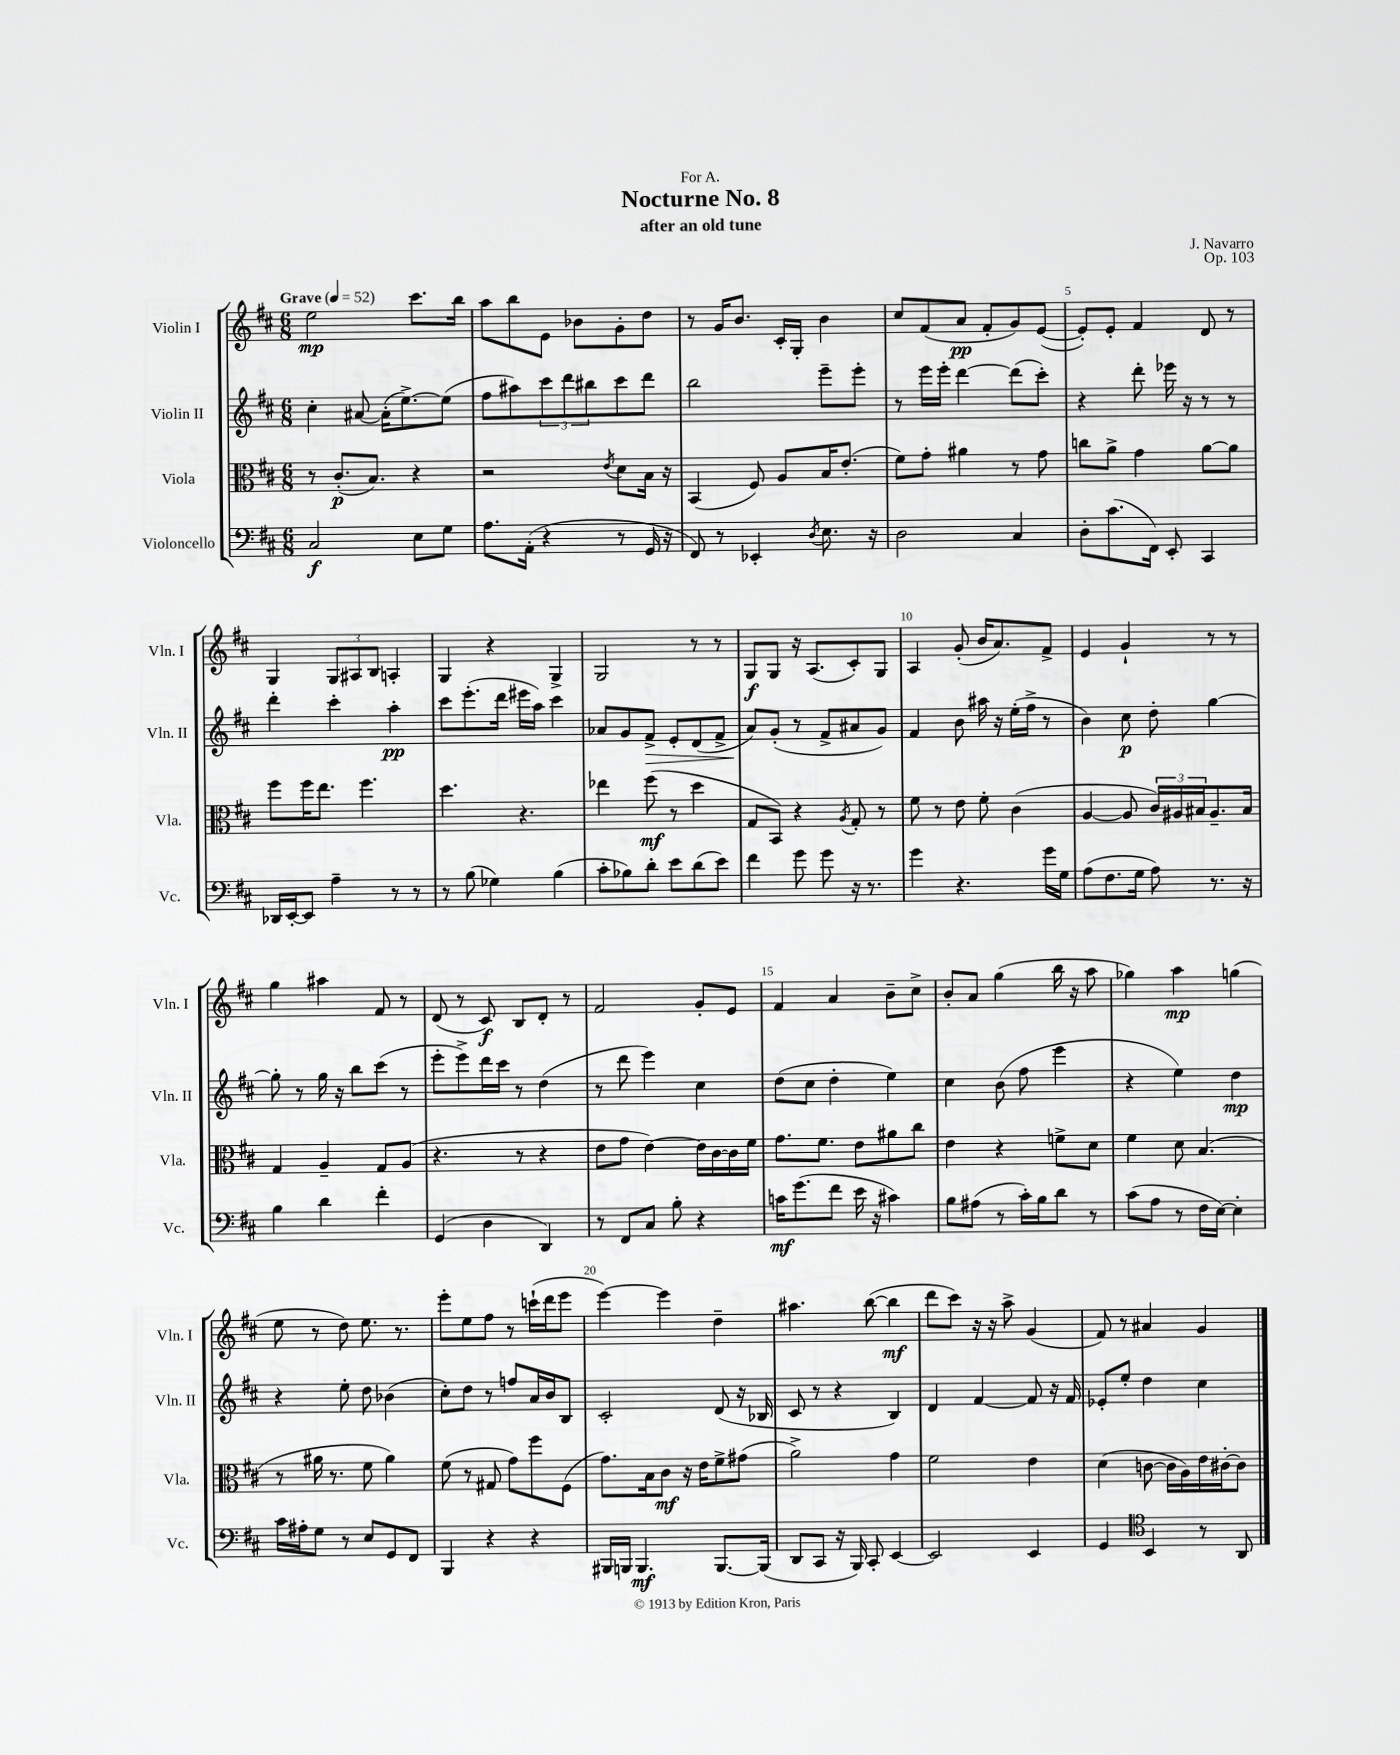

**kern	**dynam	**kern	**dynam	**kern	**dynam	**kern	**dynam
*part4	*part4	*part3	*part3	*part2	*part2	*part1	*part1
*staff4	*staff4	*staff3	*staff3	*staff2	*staff2	*staff1	*staff1
*I"Violoncello	*	*I"Viola	*	*I"Violin II	*	*I"Violin I	*
*I'Vc.	*	*I'Vla.	*	*I'Vln. II	*	*I'Vln. I	*
*clefF4	*	*clefC3	*	*clefG2	*	*clefG2	*
*k[f#c#]	*	*k[f#c#]	*	*k[f#c#]	*	*k[f#c#]	*
*M6/8	*	*M6/8	*	*M6/8	*	*M6/8	*
*MM52	*	*MM52	*	*MM52	*	*MM52	*
=1	=1	=1	=1	=1	=1	=1	=1
!	!	!	!	!	!	!LO:TX:a:B:t=Grave	!
2C#/	f	8r	.	4cc#'\	.	2ee\	mp
.	.	(8.c#'/L	p	.	.	.	.
.	.	.	.	[8a#X/	.	.	.
.	.	8.B/J)	.	.	.	.	.
.	.	.	.	(16a#'\KL]	.	.	.
.	.	.	.	[8.ee^\)	.	.	.
8E\L	.	4r	.	.	.	8.ccc#\L	.
8G\J	.	.	.	(8ee\J]	.	.	.
.	.	.	.	.	.	16bb\Jk	.
=2	=2	=2	=2	=2	=2	=2	=2
8.A\L	.	2r	.	8ff#\L	.	8aa\L	.
.	.	.	.	8aa#X\)	.	8bb\	.
(16AA'\Jk	.	.	.	.	.	.	.
4r	.	.	.	12ccc#\	.	8e\J	.
.	.	.	.	12ddd\	.	.	.
.	.	.	.	.	.	8b-X\L	.
.	.	.	.	12bb#X\	.	.	.
.	.	8qe/	.	.	.	.	.
8r	.	8d\L	.	8ccc#\	.	8g'\	.
16GG/	.	16B\Jk	.	8ddd\J	.	8dd\J	.
16r	.	16r	.	.	.	.	.
=3	=3	=3	=3	=3	=3	=3	=3
8FF#/)	.	(4BB/	.	2bb\	.	8r	.
8r	.	.	.	.	.	16g/KL	.
.	.	.	.	.	.	8.b/J	.
4EE-X'/	.	8F#/)	.	.	.	.	.
.	.	8A/L	.	.	.	16c#'/LL	.
.	.	.	.	.	.	16G'/JJ	.
8qD/	.	.	.	.	.	.	.
8.E\	.	16B/K	.	8eee~\L	.	4b\	.
.	.	(8.e'/J	.	.	.	.	.
.	.	.	.	8eee'\J	.	.	.
16r	.	.	.	.	.	.	.
=4	=4	=4	=4	=4	=4	=4	=4
2D\	.	8f#\L)	.	8r	.	8cc#/L	.
.	.	8g'\J	.	16eee\LL	.	(8f#/	.
.	.	.	.	16eee'\JJ	.	.	.
.	.	4a#X\	.	[4ddd\	.	8a/J	pp
.	.	.	.	.	.	8f#'/L	.
4C#/	.	8r	.	(8ddd\L]	.	8g/)	.
.	.	8g\	.	8ccc#'\J)	.	([8e/J	.
=5	=5	=5	=5	=5	=5	=5	=5
8D'\L	.	8ccn\L	.	4r	.	8e'/L])	.
(8.c#\	.	8a^\J	.	.	.	8e'/J	.
.	.	4g\	.	8ddd'\	.	4f#/	.
16FF#\Jk)	.	.	.	.	.	.	.
8EE'/	.	.	.	16eee-X\	.	.	.
.	.	.	.	16r	.	.	.
4CC#/	.	[8a\L	.	8r	.	8d/	.
.	.	8a\J]	.	8r	.	8r	.
!!LO:LB:g=z
=6	=6	=6	=6	=6	=6	=6	=6
16DD-X/LL	.	8ff#\L	.	4ddd'\	.	4G/	.
[16EE'/J	.	.	.	.	.	.	.
8EE/J]	.	16ff#\K	.	.	.	.	.
.	.	8.ee\J	.	.	.	.	.
4A~\	.	.	.	4ccc#'\	.	12G/L	.
.	.	.	.	.	.	12A#X/	.
.	.	4.ff#\	.	.	.	.	.
.	.	.	.	.	.	12B/J	.
8r	.	.	.	4aa'\	pp	4An'/	.
8r	.	.	.	.	.	.	.
=7	=7	=7	=7	=7	=7	=7	=7
8r	.	4.dd\	.	8ccc#\L	.	4G/	.
(8B\	.	.	.	(8.eee'\	.	.	.
4G-X\)	.	.	.	.	.	4r	.
.	.	.	.	16ddd\Jk	.	.	.
.	.	4.r	.	16eee#X\LL	.	.	.
.	.	.	.	16aa\JJ)	.	.	.
(4B\	.	.	.	4ccc#\	.	4G^/	.
=8	=8	=8	=8	=8	=8	=8	=8
8c#'\L	.	4ee-X\	.	8a-X/L	.	2G/	.
8B-X\)	.	.	.	8g/	.	.	.
!	!	!	!	!	!LO:HP:b	!	!
8d'\J	.	(8ff#\	mf	8f#^/J	>	.	.
8e\L	.	8r	.	8e'/L	.	.	.
(8d\	.	4dd\	.	(8d/	.	8r	.
8e\J)	.	.	.	8f#^/J	.	8r	.
=9	=9	=9	=9	=9	=9	=9	=9
4f#\	.	8G/L	.	8a/L)	.	8G/L	f
.	.	8BB/J)	.	(8g'/J	]	8G/J	.
8g\	.	4r	.	8r	.	16r	.
.	.	.	.	.	.	(8.A/L	.
8g\	.	.	.	8f#^/L	.	.	.
.	.	8qA/	.	.	.	.	.
16r	.	8G'/	.	8a#X/	.	8c#'/)	.
8.r	.	.	.	.	.	.	.
.	.	8r	.	8g/J)	.	8G/J	.
=10	=10	=10	=10	=10	=10	=10	=10
4g\	.	8f#\	.	4f#/	.	4A/	.
.	.	8r	.	.	.	.	.
4.r	.	8e\	.	8b\	.	(8g'/	.
.	.	8f#'\	.	16aa#X\	.	16b/KL	.
.	.	.	.	16r	.	8.a/)	.
.	.	(4c#\	.	(16ee'\LL	.	.	.
.	.	.	.	16ff#^\JJ	.	.	.
16g\LL	.	.	.	8r	.	8f#^/J	.
16G\JJ	.	.	.	.	.	.	.
=11	=11	=11	=11	=11	=11	=11	=11
(8A\L	.	[4A/	.	4b\)	.	4e/	.
8.F#\	.	.	.	.	.	.	.
.	.	8A/]	.	8cc#\	p	4g`/	.
16G\Jk	.	.	.	.	.	.	.
8A\)	.	24c#/LL)	.	8dd'\	.	.	.
.	.	24A#X/	.	.	.	.	.
.	.	24B#X/J	.	.	.	.	.
8.r	.	8.A#~/	.	[4gg\	.	8r	.
.	.	.	.	.	.	8r	.
16r	.	16B#/Jk	.	.	.	.	.
!!LO:LB:g=z
=12	=12	=12	=12	=12	=12	=12	=12
4B\	.	4G/	.	8gg'\]	.	4gg\	.
.	.	.	.	8r	.	.	.
4d\	.	4A~/	.	16gg\	.	4aa#X\	.
.	.	.	.	16r	.	.	.
.	.	.	.	8bb\L	.	.	.
4f#'\	.	8G/L	.	(8ccc#\J	.	8f#/	.
.	.	(8A/J	.	8r	.	8r	.
=13	=13	=13	=13	=13	=13	=13	=13
(4GG/	.	4.r	.	8eee'\L	.	(8d/	.
.	.	.	.	8eee^\)	.	8r	.
4D\	.	.	.	16ddd\L	.	8c#/)	f
.	.	.	.	16ccc#\JJ	.	.	.
.	.	8r	.	8r	.	8B/L	.
4DD/)	.	4r	.	(4dd\	.	8d'/J	.
.	.	.	.	.	.	8r	.
=14	=14	=14	=14	=14	=14	=14	=14
8r	.	8e\L	.	8r	.	2f#/	.
8FF#/L	.	8g\J	.	8ddd\	.	.	.
8C#/J	.	[4e\)	.	4eee\)	.	.	.
8B'\	.	.	.	.	.	.	.
4r	.	16e\LL]	.	4cc#\	.	8g'/L	.
.	.	[16c#\	.	.	.	.	.
.	.	16c#\]	.	.	.	8e/J	.
.	.	16f#\JJ	.	.	.	.	.
=15	=15	=15	=15	=15	=15	=15	=15
16cn\KL	mf	8.g\L	.	(8dd\L	.	4f#/	.
(8.g\	.	.	.	.	.	.	.
.	.	.	.	8cc#\J	.	.	.
.	.	8.f#\J	.	.	.	.	.
8f#\J	.	.	.	4dd'\	.	4a/	.
16e\	.	8e\L	.	.	.	.	.
16r	.	.	.	.	.	.	.
4c#X\)	.	8a#X\	.	4ee\)	.	8b~\L	.
.	.	8cc#\J	.	.	.	8cc#^\J	.
=16	=16	=16	=16	=16	=16	=16	=16
8B\L	.	4e\	.	4cc#\	.	8b'/L	.
(8A#X\J	.	.	.	.	.	8a/J	.
8r	.	4r	.	(8b\	.	(4gg\	.
16c#'\LL)	.	.	.	8ff#\	.	.	.
16B\J	.	.	.	.	.	.	.
8d\J	.	8fn^\L	.	4eee\	.	16bb\	.
.	.	.	.	.	.	16r	.
8r	.	8d\J	.	.	.	8aa\	.
=17	=17	=17	=17	=17	=17	=17	=17
(8c#\L	.	4f#\	.	4r	.	4gg-X\)	.
8A\J	.	.	.	.	.	.	.
8r	.	8d\	.	4ee\)	.	4aa\	mp
16F#\LL	.	(4.B/	.	.	.	.	.
[16E\JJ)	.	.	.	.	.	.	.
4E'\]	.	.	.	4dd\	mp	(4ggn\	.
!!LO:LB:g=z
=18	=18	=18	=18	=18	=18	=18	=18
16c#\LL	.	8r	.	4r	.	8ee\	.
16A#X'\J	.	.	.	.	.	.	.
8G\J	.	16a#X\	.	.	.	8r	.
.	.	8.r	.	.	.	.	.
8r	.	.	.	8ee'\	.	8dd\)	.
8E/L	.	8f#\	.	8dd\	.	8.ee\	.
8GG/	.	4a#\)	.	(4b-X\	.	.	.
.	.	.	.	.	.	8.r	.
8FF#/J	.	.	.	.	.	.	.
=19	=19	=19	=19	=19	=19	=19	=19
4BBB/	.	(8f#\	.	8cc#'\L)	.	8eee'\L	.
.	.	8r	.	8dd\J	.	8ee\	.
4r	.	8G#X/	.	8r	.	8ff#\J	.
.	.	8g\L)	.	8ffn/L	.	8r	.
4r	.	8ff#\	.	16a/L	.	(16cccn`\LL	.
.	.	.	.	16b/J	.	16ddd\J	.
.	.	(8F#\J	.	8B/J	.	8eee\J	.
=20	=20	=20	=20	=20	=20	=20	=20
16BBB#X/LL	.	8.g\L)	.	2c#'/	.	[4eee\)	.
16BBBn/JJ	.	.	.	.	.	.	.
4.BBB/	mf	.	.	.	.	.	.
.	.	16B\k	.	.	.	.	.
.	.	8c#\J	mf	.	.	4eee\]	.
.	.	16r	.	.	.	.	.
.	.	16e\KL	.	.	.	.	.
[8.BBB/L	.	8f#^\	.	(8d/	.	4dd~\	.
.	.	(8g#X\J	.	16r	.	.	.
(16BBB/Jk]	.	.	.	16B-X/	.	.	.
=21	=21	=21	=21	=21	=21	=21	=21
8DD/L	.	2a^\)	.	8c#/	.	4.aa#X\	.
8CC#/J	.	.	.	8r	.	.	.
16r	.	.	.	4r	.	.	.
16BBB/)	.	.	.	.	.	.	.
8CC#'/	.	.	.	.	.	([8bb\	.
[4EE/	.	4g\	.	4B/)	.	4bb\]	mf
=22	=22	=22	=22	=22	=22	=22	=22
2EE/]	.	2f#\	.	4d/	.	8ddd\L	.
.	.	.	.	.	.	8ccc#\J)	.
.	.	.	.	[4f#/	.	16r	.
.	.	.	.	.	.	16r	.
.	.	.	.	.	.	8aa^\	.
4EE/	.	4e\	.	8f#/]	.	(4g/	.
.	.	.	.	16r	.	.	.
.	.	.	.	16f#/	.	.	.
=23	=23	=23	=23	=23	=23	=23	=23
4GG/	.	(4d\	.	8e-X'/L	.	8f#/)	.
.	.	.	.	8ee'/J	.	8r	.
*clefC4	*	*	*	*	*	*	*
4BB/	.	[8cn\	.	4dd\	.	4a#X/	.
.	.	16c\LL]	.	.	.	.	.
.	.	16A\)	.	.	.	.	.
8r	.	16e\	.	4cc#\	.	4g/	.
.	.	[16c#X'\J	.	.	.	.	.
8AA/	.	8c#\J]	.	.	.	.	.
==	==	==	==	==	==	==	==
*-	*-	*-	*-	*-	*-	*-	*-
